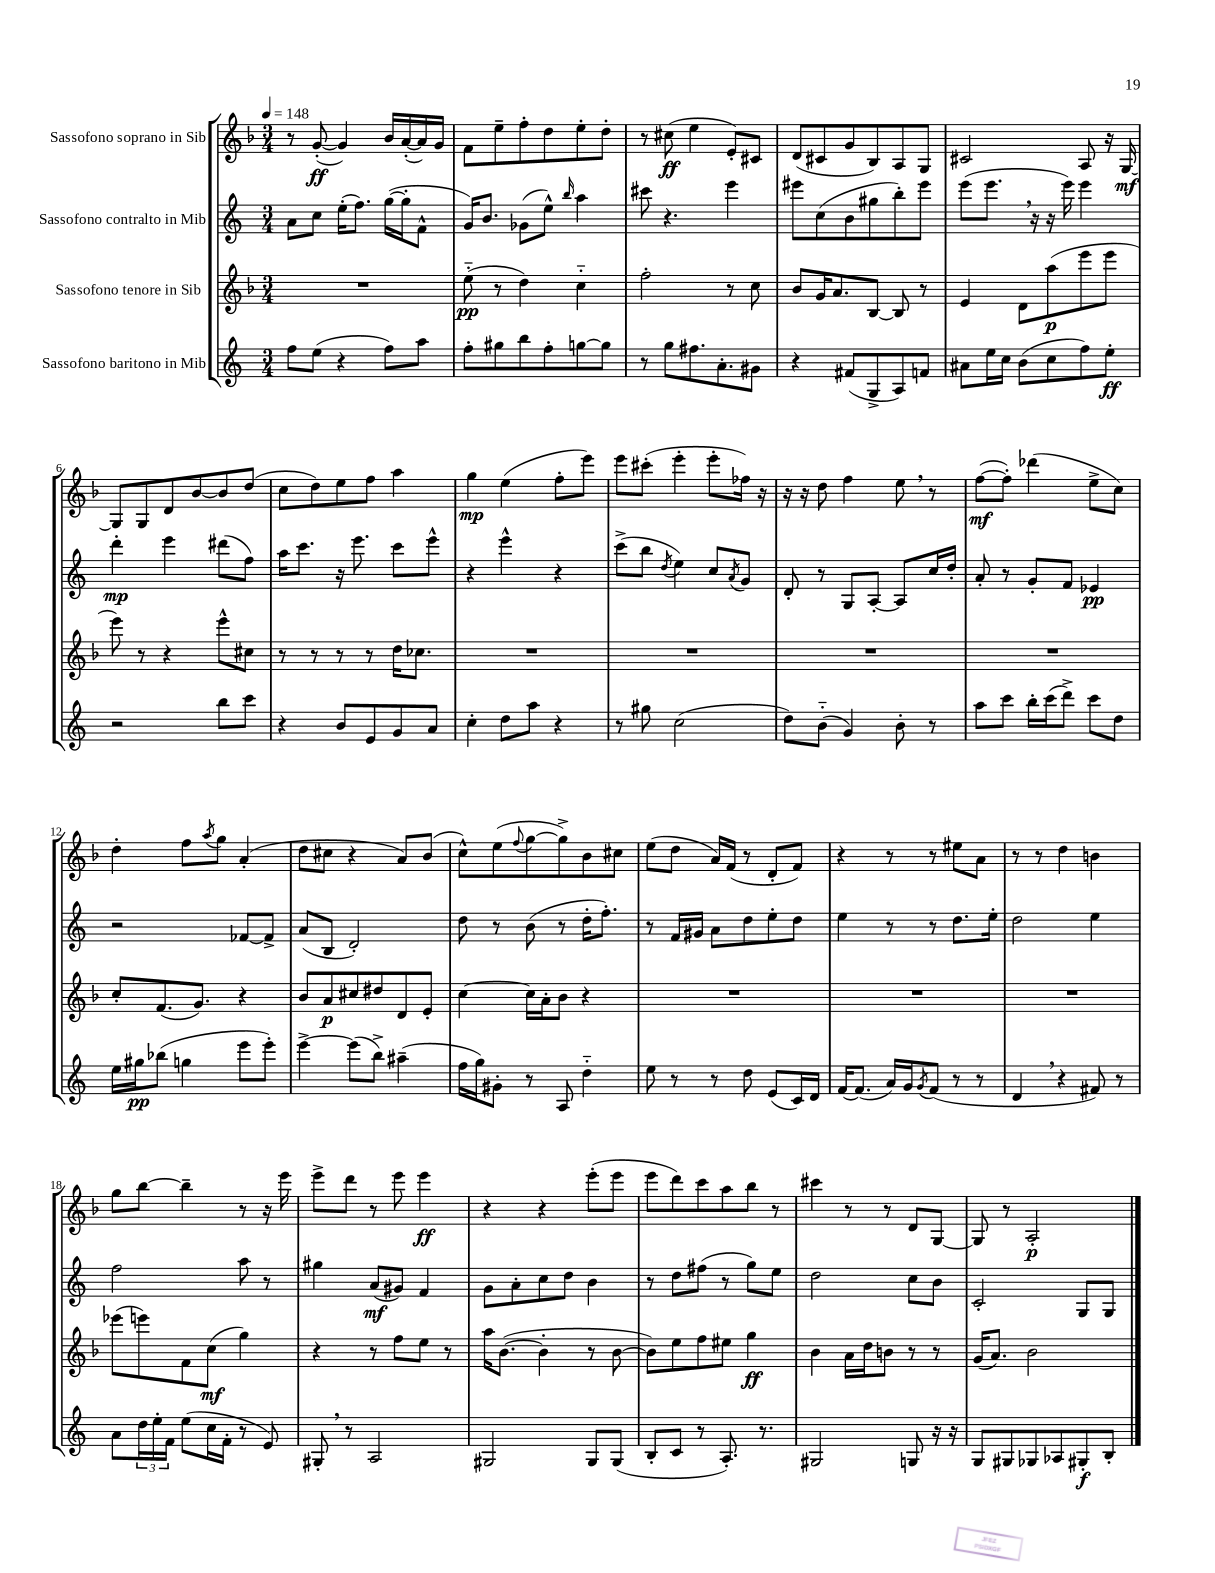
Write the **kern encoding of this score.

**kern	**dynam	**kern	**dynam	**kern	**dynam	**kern	**dynam
*part4	*part4	*part3	*part3	*part2	*part2	*part1	*part1
*staff4	*staff4	*staff3	*staff3	*staff2	*staff2	*staff1	*staff1
*I"Sassofono baritono in Mib	*	*I"Sassofono tenore in Sib	*	*I"Sassofono contralto in Mib	*	*I"Sassofono soprano in Sib	*
*clefG2	*	*clefG2	*	*clefG2	*	*clefG2	*
*k[]	*	*k[b-]	*	*k[]	*	*k[b-]	*
*M3/4	*	*M3/4	*	*M3/4	*	*M3/4	*
*MM148	*	*MM148	*	*MM148	*	*MM148	*
=1	=1	=1	=1	=1	=1	=1	=1
8ff\L	.	2.r	.	8a\L	.	8r	.
(8ee\J	.	.	.	8cc\J	.	([8g'/	ff
4r	.	.	.	(16ee'\KL	.	4g/])	.
.	.	.	.	8.ff\J)	.	.	.
8ff\L)	.	.	.	([16gg\LL	.	16b-/LL	.
.	.	.	.	16gg'\J]	.	([16a'/	.
8aa\J	.	.	.	8f^^\J	.	16a/])	.
.	.	.	.	.	.	16g/JJ	.
=2	=2	=2	=2	=2	=2	=2	=2
8ff'\L	.	(8ee\	pp	16g/KL)	.	8f\L	.
.	.	.	.	8.b/J	.	.	.
8gg#X\	.	8r	.	.	.	8ee~\	.
8bb\	.	4dd\)	.	(8g-X\L	.	8ff'\	.
8ff'\	.	.	.	8ee^^\J)	.	8dd\	.
.	.	.	.	16qqbb/	.	.	.
[8ggn\	.	4cc\	.	4aa\	.	8ee'\	.
8gg\J]	.	.	.	.	.	8dd'\J	.
=3	=3	=3	=3	=3	=3	=3	=3
8r	.	2ff'\	.	8ccc#X\	.	8r	.
8gg\L	.	.	.	4.r	.	(8cc#X\	ff
8.ff#X\	.	.	.	.	.	4ee\	.
8.a'\	.	.	.	.	.	.	.
.	.	8r	.	4eee\	.	8e'/L)	.
8g#X\J	.	8cc\	.	.	.	8c#X/J	.
=4	=4	=4	=4	=4	=4	=4	=4
4r	.	8b-/L	.	8eee#X\L	.	(8d/L	.
.	.	16g/K	.	(8cc\	.	8c#X/	.
.	.	8.a/	.	.	.	.	.
(8f#X/L	.	.	.	8b\	.	8g/	.
8G^/	.	[8B-/J	.	8gg#X\	.	8B-/)	.
8A/)	.	8B-/]	.	8bb'\)	.	8A/	.
8fn/J	.	8r	.	8eee#\J	.	8G/J	.
=5	=5	=5	=5	=5	=5	=5	=5
8a#X\L	.	4e/	.	(8eee\L	.	2c#X/	.
16ee\L	.	.	.	8.eee,\J	.	.	.
16cc\JJ	.	.	.	.	.	.	.
(8b\L	.	8d\L	.	.	.	.	.
.	.	.	.	16r	.	.	.
8cc\	.	(8aa\	p	16r	.	.	.
.	.	.	.	16eee\)	.	.	.
8ff\)	.	8eee\	.	4eee\	.	8A/	.
8ee'\J	ff	8eee\J	.	.	.	16r	.
.	.	.	.	.	.	[16G/	mf
!!LO:LB:g=z
=6	=6	=6	=6	=6	=6	=6	=6
2r	.	8eee\)	.	4ddd'\	mp	8G/L]	.
.	.	8r	.	.	.	8G/	.
.	.	4r	.	4eee\	.	8d/	.
.	.	.	.	.	.	[8b-/	.
8bb\L	.	8eee^^\L	.	(8ddd#X\L	.	8b-/]	.
8ccc\J	.	8cc#X\J	.	8ff\J)	.	(8dd/J	.
=7	=7	=7	=7	=7	=7	=7	=7
4r	.	8r	.	16aa\KL	.	8cc\L	.
.	.	.	.	8.ccc\J	.	.	.
.	.	8r	.	.	.	8dd\)	.
8b/L	.	8r	.	16r	.	8ee\	.
.	.	.	.	8.eee\	.	.	.
8e/	.	8r	.	.	.	8ff\J	.
8g/	.	16dd\KL	.	8ccc\L	.	4aa\	.
.	.	8.cc-X\J	.	.	.	.	.
8a/J	.	.	.	8eee^^\J	.	.	.
=8	=8	=8	=8	=8	=8	=8	=8
4cc'\	.	2.r	.	4r	.	4gg\	mp
8dd\L	.	.	.	4eee^^\	.	(4ee\	.
8aa\J	.	.	.	.	.	.	.
4r	.	.	.	4r	.	8ff'\L	.
.	.	.	.	.	.	8eee\J)	.
=9	=9	=9	=9	=9	=9	=9	=9
8r	.	2.r	.	(8ccc^\L	.	8eee\L	.
8gg#X\	.	.	.	8bb\J	.	(8ccc#X'\J	.
.	.	.	.	8qdd/	.	.	.
(2cc\	.	.	.	4ee\)	.	4eee'\	.
.	.	.	.	8cc/L	.	8eee'\L	.
.	.	.	.	8qa/	.	.	.
.	.	.	.	8g/J	.	16ff-X\Jk)	.
.	.	.	.	.	.	16r	.
=10	=10	=10	=10	=10	=10	=10	=10
8dd\L)	.	2.r	.	8d'/	.	16r	.
.	.	.	.	.	.	16r	.
(8b\J	.	.	.	8r	.	8dd\	.
4g/)	.	.	.	8G/L	.	4ff\	.
.	.	.	.	[8A'/J	.	.	.
8b'\	.	.	.	8A/L]	.	8ee,\	.
8r	.	.	.	16cc/L	.	8r	.
.	.	.	.	16dd'/JJ	.	.	.
=11	=11	=11	=11	=11	=11	=11	=11
8aa\L	.	2.r	.	8a'/	.	([8ff\L	mf
8ccc\J	.	.	.	8r	.	8ff'\J])	.
16bb'\LL	.	.	.	8g'/L	.	(4ddd-X\	.
(16ccc\J	.	.	.	.	.	.	.
8ddd^\J)	.	.	.	8f/J	.	.	.
8ccc\L	.	.	.	4e-X/	pp	8ee^\L	.
8dd\J	.	.	.	.	.	8cc\J)	.
!!LO:LB:g=z
=12	=12	=12	=12	=12	=12	=12	=12
16ee\LL	.	8cc'/L	.	2r	.	4dd'\	.
16gg#X\J	pp	.	.	.	.	.	.
(8bb-X\J	.	(8.f/	.	.	.	.	.
4ggn\	.	.	.	.	.	8ff\L	.
.	.	8.g/J)	.	.	.	.	.
.	.	.	.	.	.	8qaa/	.
.	.	.	.	.	.	8gg\J	.
8eee\L	.	4r	.	[8f-X/L	.	(4a'/	.
8eee'\J)	.	.	.	8f-^/J]	.	.	.
=13	=13	=13	=13	=13	=13	=13	=13
[4eee^\	.	8b-/L	.	(8a/L	.	8dd\L	.
.	.	8a/	p	8B/J	.	8cc#X\J	.
(8eee\L]	.	8cc#X/	.	2d'/)	.	4r	.
8bb^\J)	.	8dd#X/	.	.	.	.	.
(4aa#X~\	.	8d/	.	.	.	8a/L)	.
.	.	8e'/J	.	.	.	(8b-/J	.
=14	=14	=14	=14	=14	=14	=14	=14
16ff\LL	.	[4cc\	.	8dd\	.	8cc^^\L)	.
16gg\J)	.	.	.	.	.	.	.
8g#X'\J	.	.	.	8r	.	(8ee\	.
.	.	.	.	.	.	8qqff/	.
8r	.	16cc\LL]	.	(8b\	.	[8gg\	.
.	.	16a'\J	.	.	.	.	.
8A/	.	8b-\J	.	8r	.	8gg^\])	.
4dd\	.	4r	.	16dd'\KL	.	8b-\	.
.	.	.	.	8.ff'\J)	.	.	.
.	.	.	.	.	.	8cc#X\J	.
=15	=15	=15	=15	=15	=15	=15	=15
8ee\	.	2.r	.	8r	.	(8ee\L	.
8r	.	.	.	16f/LL	.	8dd\J	.
.	.	.	.	16g#X/JJ	.	.	.
8r	.	.	.	8a\L	.	16a/LL)	.
.	.	.	.	.	.	(16f/JJ	.
8dd\	.	.	.	8dd\	.	8r	.
(8e/L	.	.	.	8ee'\	.	8d'/L	.
16c/L)	.	.	.	8dd\J	.	8f/J)	.
16d/JJ	.	.	.	.	.	.	.
=16	=16	=16	=16	=16	=16	=16	=16
[16f/KL	.	2.r	.	4ee\	.	4r	.
(8.f/J]	.	.	.	.	.	.	.
16a/LL)	.	.	.	8r	.	8r	.
16g/J	.	.	.	.	.	.	.
8qg/	.	.	.	.	.	.	.
(8f/J	.	.	.	8r	.	8r	.
8r	.	.	.	8.dd\L	.	8ee#X\L	.
8r	.	.	.	.	.	8a\J	.
.	.	.	.	16ee'\Jk	.	.	.
=17	=17	=17	=17	=17	=17	=17	=17
4d,/	.	2.r	.	2dd\	.	8r	.
.	.	.	.	.	.	8r	.
4r	.	.	.	.	.	4dd\	.
8f#X/)	.	.	.	4ee\	.	4bn\	.
8r	.	.	.	.	.	.	.
!!LO:LB:g=z
=18	=18	=18	=18	=18	=18	=18	=18
8a\L	.	(8eee-X\L	.	2ff\	.	8gg\L	.
24dd\L	.	8eeen\)	.	.	.	[8bb-\J	.
24ee'\	.	.	.	.	.	.	.
24f\JJ	.	.	.	.	.	.	.
(8ee\L	.	8f\	.	.	.	4bb-~\]	.
16cc\L	.	(8cc\J	mf	.	.	.	.
16f'\JJ	.	.	.	.	.	.	.
8r	.	4gg\)	.	8aa\	.	8r	.
8e/)	.	.	.	8r	.	16r	.
.	.	.	.	.	.	16eee\	.
=19	=19	=19	=19	=19	=19	=19	=19
8G#X',/	.	4r	.	4gg#X\	.	8eee^\L	.
8r	.	.	.	.	.	8ddd\J	.
2A/	.	8r	.	(8a/L	mf	8r	.
.	.	8ff\L	.	8g#X/J)	.	8eee\	.
.	.	8ee\J	.	4f/	.	4eee\	ff
.	.	8r	.	.	.	.	.
=20	=20	=20	=20	=20	=20	=20	=20
2G#X/	.	16aa\KL	.	8g\L	.	4r	.
.	.	([8.b-\J	.	.	.	.	.
.	.	.	.	8a'\	.	.	.
.	.	4b-'\]	.	8cc\	.	4r	.
.	.	.	.	8dd\J	.	.	.
8G#/L	.	8r	.	4b\	.	(8eee'\L	.
(8G#/J	.	[8b-\	.	.	.	8eee\J	.
=21	=21	=21	=21	=21	=21	=21	=21
8B'/L	.	8b-\L])	.	8r	.	8eee\L	.
8c/J	.	8ee\	.	8dd\L	.	8ddd\)	.
8r	.	8ff\	.	(8ff#X\J	.	8ccc\	.
8.A'/)	.	8ee#X\J	.	8r	.	8aa\	.
.	.	4gg\	ff	8gg\L)	.	8bb-\J	.
8.r	.	.	.	.	.	.	.
.	.	.	.	8ee\J	.	8r	.
=22	=22	=22	=22	=22	=22	=22	=22
2G#X/	.	4b-\	.	2dd\	.	4ccc#X\	.
.	.	16a\LL	.	.	.	8r	.
.	.	16dd\J	.	.	.	.	.
.	.	8bn\J	.	.	.	8r	.
8Gn/	.	8r	.	8cc\L	.	8d/L	.
16r	.	8r	.	8b\J	.	[8G/J	.
16r	.	.	.	.	.	.	.
=23	=23	=23	=23	=23	=23	=23	=23
8G/L	.	(16g/KL	.	2c'/	.	8G/]	.
.	.	8.a/J)	.	.	.	.	.
8G#X/	.	.	.	.	.	8r	.
8G-X/	.	2b-\	.	.	.	2A'/	p
8A-X/	.	.	.	.	.	.	.
8G#X'/	f	.	.	8G/L	.	.	.
8B'/J	.	.	.	8G/J	.	.	.
==	==	==	==	==	==	==	==
*-	*-	*-	*-	*-	*-	*-	*-
